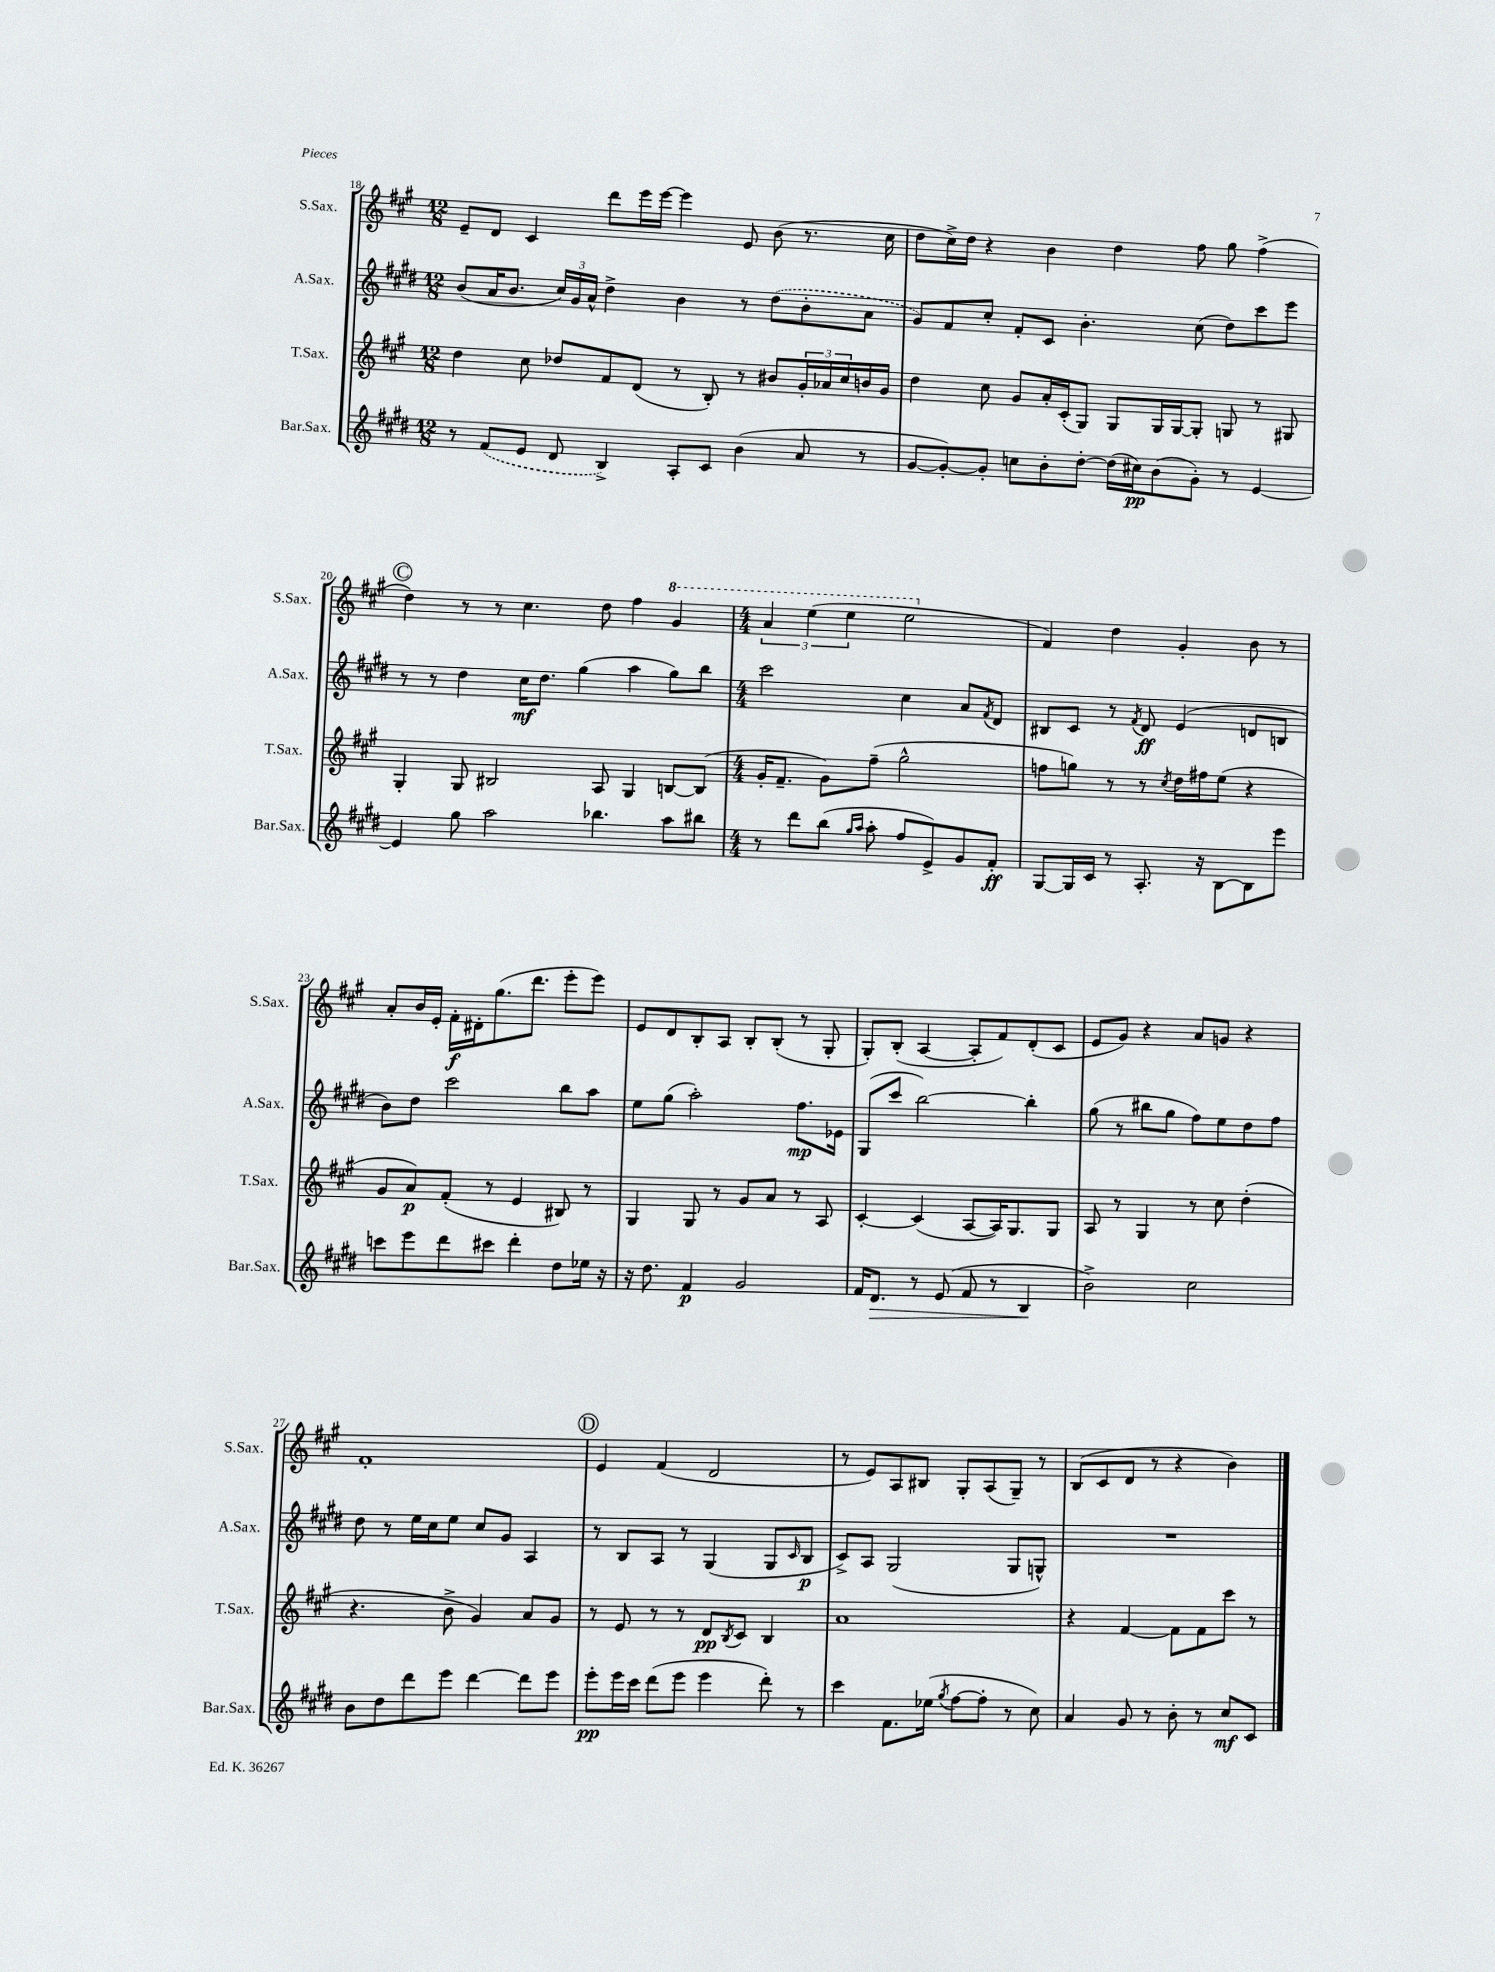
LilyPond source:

<<
\new StaffGroup <<
\new Staff = "s0" \with { instrumentName = "S.Sax." shortInstrumentName = "S.Sax." } {
    \clef treble \key a \major \numericTimeSignature \time 12/8
    e'8-- d'8 cis'4 d'''8 e'''16 e'''16~ e'''4 e'8 b'8( r8. cis''16 |
    d''8 cis''16->) d''16 r4 b'4 d''4 fis''8 gis''8 fis''4->( |
    \mark \markup { \circle "C" } d''4) r8 r8 cis''4. d''8 fis''4 \ottava #1 gis''4 |
    \numericTimeSignature \time 4/4 \tuplet 3/2 { a''4 e'''4( e'''4 } e'''2 \ottava #0 |
    fis'4) d''4 gis'4-. b'8 r8 |
    a'8-. b'16 e'16-. fis'16-.\f dis'16-. gis''8.( d'''8. e'''8-. e'''8) |
    e'8 d'8 b8-. a8 b8-. b8-.( r8 gis8-. |
    gis8-.) b8-.( a4~ a8-. fis'8) d'8-.( cis'8 |
    e'8 gis'8) r4 a'8 g'8 r4 |
    fis'1-. |
    \mark \markup { \circle "D" } e'4 fis'4( d'2 |
    r8 e'8) a8 bis8 gis8-. a8( gis8--) r8 |
    b8( cis'8 d'8 r8 r4 b'4) \bar "|." |
}
\new Staff = "s1" \with { instrumentName = "A.Sax." shortInstrumentName = "A.Sax." } {
    \clef treble \key e \major \numericTimeSignature \time 12/8
    b'8( a'16 b'8. \tuplet 3/2 { cis''16) gis'16 a'16-^ } dis''4-> b'4 r8 \once \slurDashed dis''8( b'8-. a'8 |
    gis'8) fis'8 cis''8-. fis'8-. cis'8 b'4.-. cis''8( dis''8) cis'''8 e'''8 |
    \mark \markup { \circle "C" } r8 r8 dis''4 cis''16\mf dis''8. gis''4( a''4 gis''8) b''8 |
    \numericTimeSignature \time 4/4 cis'''2 cis''4 a'8 \acciaccatura { fis'8 } dis'8 |
    bis8 cis'8 r8 \acciaccatura { fis'8 } dis'8\ff e'4( d'8 b8 |
    b'8) dis''8 cis'''2 b''8 a''8 |
    e''8 gis''8( a''2-.) fis''8.\mp ees'16 |
    gis8( cis'''8 b''2~) b''4-. |
    gis''8( r8 bis''8 gis''8 fis''8) e''8 dis''8 fis''8 |
    dis''8 r8 e''16 cis''16 e''8 cis''8 gis'8 a4 |
    \mark \markup { \circle "D" } r8 b8 a8 r8 gis4( gis8 \grace { cis'16 } b8\p |
    cis'8->) a8 gis2( gis8 g8-^) |
    R1 \bar "|." |
}
\new Staff = "s2" \with { instrumentName = "T.Sax." shortInstrumentName = "T.Sax." } {
    \clef treble \key a \major \numericTimeSignature \time 12/8
    d''4 cis''8 des''8 fis'8 d'8( r8 b8-.) r8 bis'8 \tuplet 3/2 { gis'16-. aes'16 cis''16 } b'16 gis'16 |
    d''4 cis''8 gis'8 a'16-. cis'16-.( gis8) gis8 gis16 gis16~ gis8-. g8 r8 gis8 |
    \mark \markup { \circle "C" } gis4-. gis8 bis2 a8 gis4 b8~ b8( |
    \numericTimeSignature \time 4/4 gis'16-. fis'8.-- gis'8) fis''8--( gis''2-^ |
    f''8 g''8) r8 r8 \acciaccatura { cis''8 } d''16 fis''16 e''8( r4 |
    gis'8 a'8\p) fis'8-.( r8 e'4 bis8) r8 |
    gis4 gis8 r8 gis'8 a'8 r8 a8 |
    cis'4~-. cis'4( a8~ a16) gis8. gis8 |
    a8 r8 gis4 r8 cis''8 d''4-.( |
    r4. b'8-> gis'4) a'8 gis'8 |
    \mark \markup { \circle "D" } r8 e'8 r8 r8 d'8\pp \acciaccatura { b8 } cis'8 b4 |
    a'1 |
    r4 fis'4~ fis'8 fis'8 cis'''8 r8 \bar "|." |
}
\new Staff = "s3" \with { instrumentName = "Bar.Sax." shortInstrumentName = "Bar.Sax." } {
    \clef treble \key e \major \numericTimeSignature \time 12/8
    r8 \once \slurDashed fis'8( e'8 dis'8 b4->) a8-. cis'8 b'4( a'8 r8 |
    gis'8~ gis'8~-.) gis'8-. c''8 b'8-. dis''8~-. dis''16( cis''16\pp) b'8( gis'8-.) r8 e'4~ |
    \mark \markup { \circle "C" } e'4 gis''8 a''2 bes''4. a''8 bis''8 |
    \numericTimeSignature \time 4/4 r8 dis'''8 b''8( \grace { gis''16 a''16 } a''8-. fis''8 e'8->) gis'8 fis'8-.\ff |
    gis8~ gis16 cis'16 r8 a8.-. r16 b8~ b8 e'''8 |
    c'''8 e'''8 dis'''8 cis'''8 dis'''4-. dis''8 ees''16 r16 |
    r16 dis''8. fis'4\p gis'2 |
    fis'16 dis'8.\> r8 e'8( fis'8 r8 b4\! |
    b'2->) cis''2 |
    b'8 dis''8 dis'''8 e'''8 dis'''4~ dis'''8 e'''8 |
    \mark \markup { \circle "D" } e'''8-.\pp e'''16 cis'''16 dis'''8( e'''8 e'''4 dis'''8-.) r8 |
    cis'''4 fis'8. ees''16( \acciaccatura { gis''8 } fis''8~ fis''8-. r8 cis''8) |
    a'4 gis'8 r8 b'8-. r8 cis''8\mf cis'8 \bar "|." |
}
>>
>>
\layout { \context { \Score currentBarNumber = #18 } }
